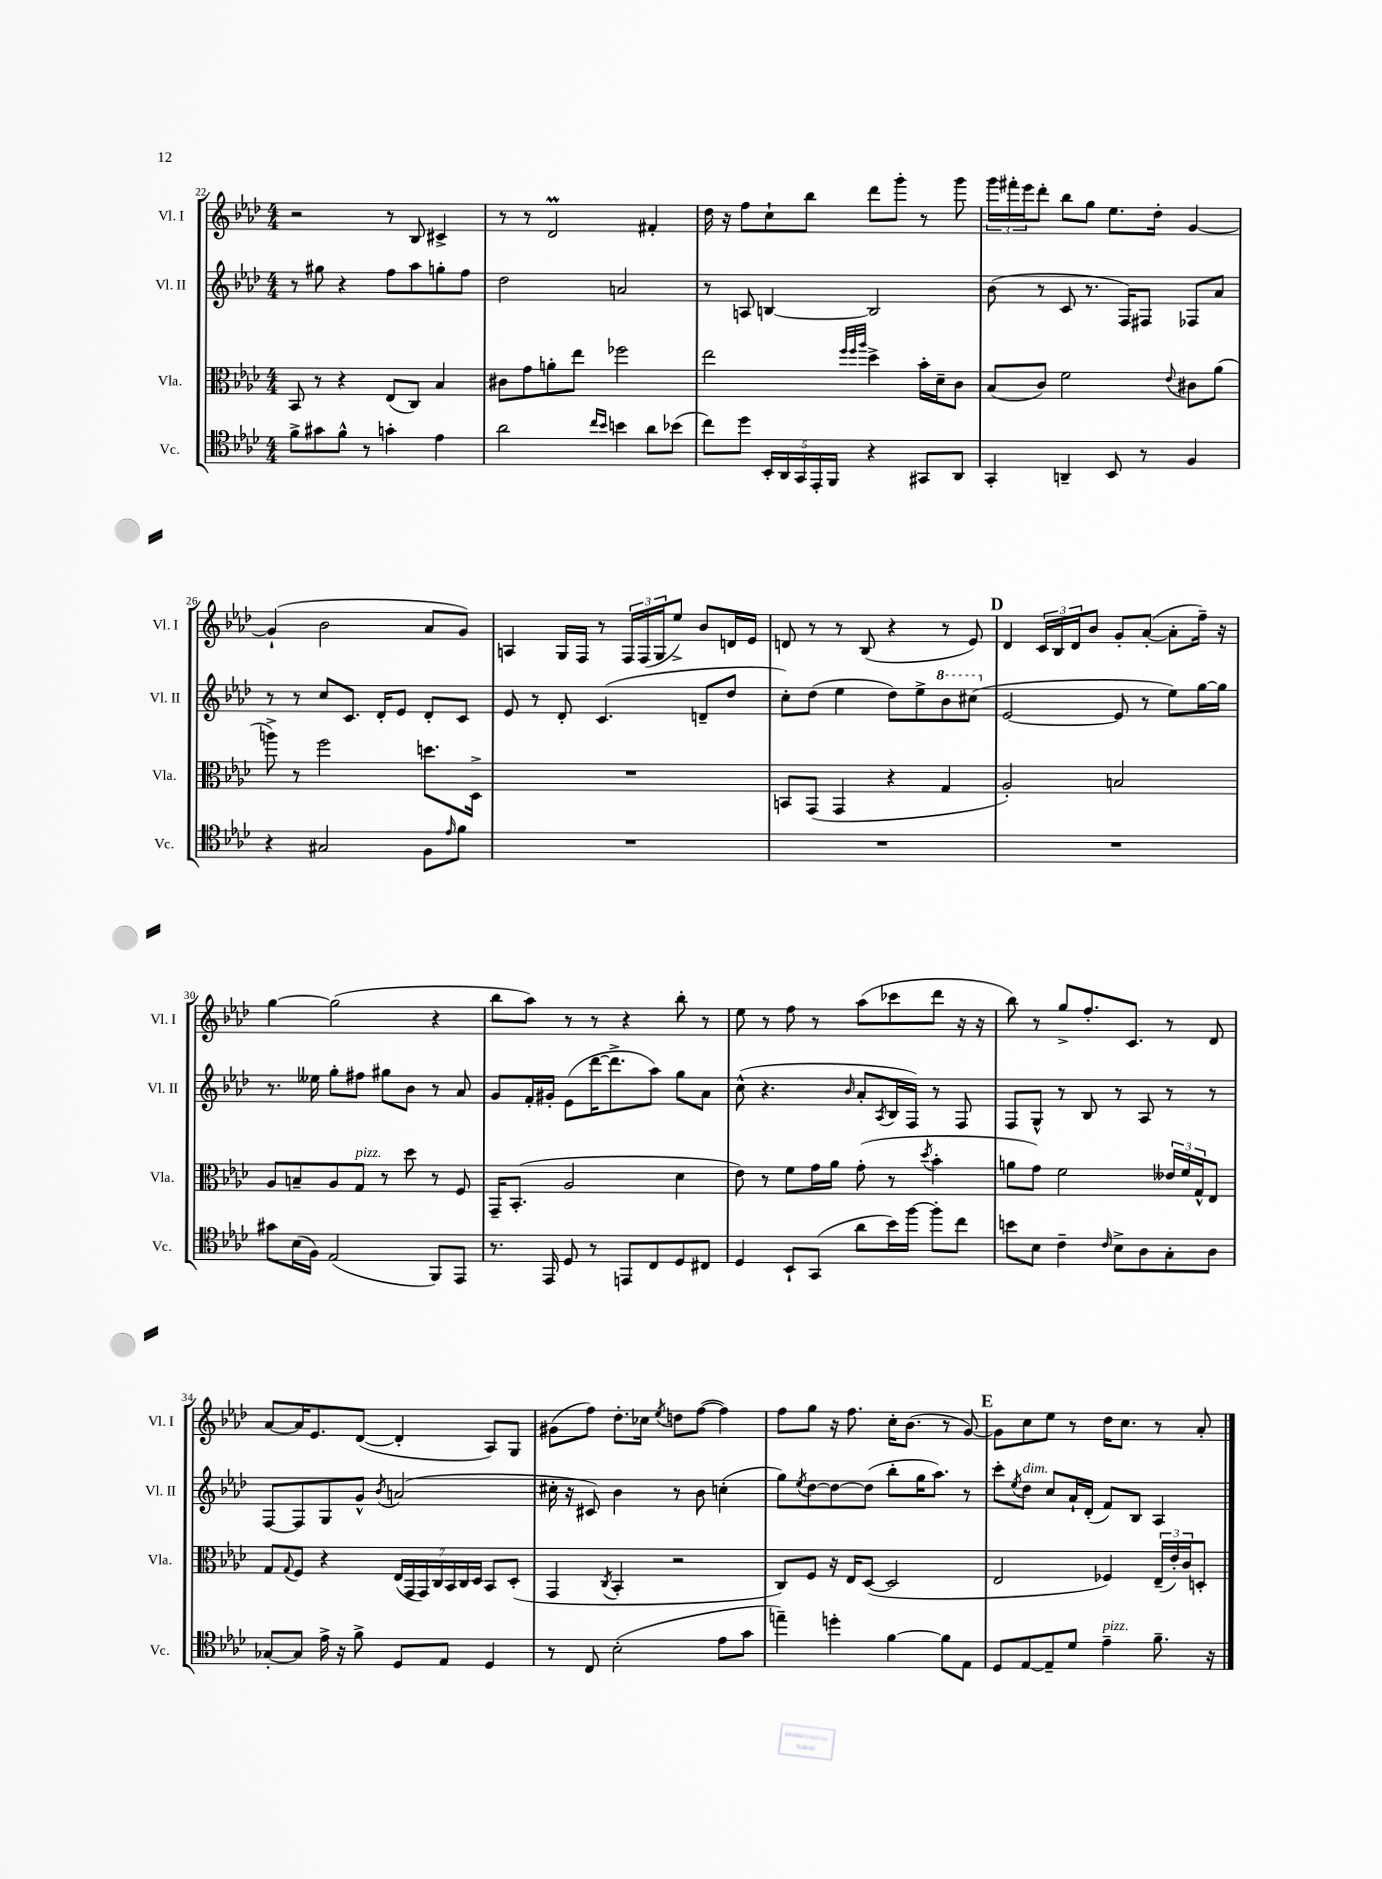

**kern	**kern	**kern	**kern
*staff4	*staff3	*staff2	*staff1
*clefC4	*clefC3	*clefG2	*clefG2
*k[b-e-a-d-]	*k[b-e-a-d-]	*k[b-e-a-d-]	*k[b-e-a-d-]
*M4/4	*M4/4	*M4/4	*M4/4
8f^	8BB-	8r	2r
8g#	8r	8gg#	.
8f^^	4r	4r	.
8r	.	.	.
4g'	(8E-	8ff	8r
.	8C)	8aa-	8B-
4e-	4B-	8gg'	4c#^
.	.	8ff	.
=	=	=	=
2a-	8c#	2dd-	8r
.	8g	.	8r
.	8a'	.	2d-
.	8ee-	.	.
16qqcc	.	.	.
16qqb-	.	.	.
4b	2ff-	2a	.
8a-	.	.	4f#'
(8b-	.	.	.
=	=	=	=
8cc)	2ee-	8r	16dd-
.	.	.	16r
8dd-	.	8A	8ff
20BB-'	.	[4B	8cc`
20AA-	.	.	.
20GG	.	.	.
.	.	.	8bb-
20EE-'	.	.	.
20FF	.	.	.
.	32qqff	.	.
.	32qqff	.	.
.	32qqaa-	.	.
4r	4dd-^	2B]	8ddd-
.	.	.	8ggg'
8GG#	16b-'	.	8r
.	16d-~	.	.
8AA-	8c	.	8ggg
=	=	=	=
4GG'	(8B-	(8b-	24ggg
.	.	.	24fff#'
.	.	.	24eee-
.	8c)	8r	8ddd-'
4AA~	2f	8c	8bb-
.	.	8.r	8gg
8BB-	.	.	8.ee-
.	.	16F)	.
8r	.	8F#	.
.	.	.	16dd-'
.	8qqe-	.	.
4F	8c#	8F-	[4g
.	(8a-	8a-	.
=	=	=	=
4r	8aa^)	8r	(4g`]
.	8r	8r	.
2G#	2ff	8cc	2b-
.	.	8.c	.
.	.	16d-'	.
.	.	8e-	.
8F	8.dd	8d-'	8a-
16qqe-	.	.	.
8f	.	8c	8g)
.	16D-^	.	.
=	=	=	=
1r	1r	8e-	4A
.	.	8r	.
.	.	8d-'	16G
.	.	.	16F
.	.	(4.c	8r
.	.	.	24F
.	.	.	(24F
.	.	.	24G
.	.	.	8ee-^)
.	.	8d~	8b-
.	.	8dd-	16d
.	.	.	16e-
=	=	=	=
1r	8BB	8cc')	8d
.	(8GG	(8dd-	8r
.	4GG	4ee-	8r
.	.	.	(8B-
.	4r	8dd-)	4r
.	.	8ee-^	.
.	4G	8bb-	8r
.	.	(8ccc#	8e-)
=	=	=	=
1r	2A-')	[2e-	4d-
.	.	.	24c
.	.	.	24B-
.	.	.	24d-
.	.	.	8b-
.	2B	8e-]	8g'
.	.	8r	([8a-'
.	.	8ee-)	8a-']
.	.	[16gg	16ff~)
.	.	16gg]	16r
=	=	=	=
8g#	8A-	8.r	[4gg
(16B-	8B~	.	.
16F)	.	16ee--	.
(2E-	8A-	8gg'	(2gg]
.	8G	8ff#	.
.	8r	8gg#	.
.	8dd-	8b-	.
8FF)	8r	8r	4r
8EE-	8F	8a-	.
=	=	=	=
8.r	16GG~	8g	8bb-
.	(8.BB-'	.	.
.	.	16f'	8aa-)
16EE-	.	16g#'	.
8D-	2A-	(8e-	8r
8r	.	[16ddd-	8r
.	.	8.ddd-^]	.
8EE	.	.	4r
8C	.	8aa-)	.
8D-	4d-	8gg	8bb-'
8C#	.	8a-	8r
=	=	=	=
4D-	8e-)	(8cc^^	8ee-
.	8r	4.r	8r
8BB-`	8f	.	8ff
(8GG	16g	.	8r
.	16a-	.	.
.	.	16qqb-	.
8a-	(8g'	8a-'	(8aa-
.	.	8qA-	.
16b-)	8r	16B-	8ccc-
[16ff	.	16F)	.
.	8qdd-	.	.
8ff']	4b-'	8r	8ddd-
8cc	.	8F	16r
.	.	.	16r
=	=	=	=
8b	8a	8F	8bb-)
8B-	8g)	8G^^	8r
4c~	2f	8r	8gg^
.	.	8B-	8.ff'
16qqc	.	.	.
8B-^	.	8r	.
.	.	.	8.c
8A-	.	8A-	.
8G'	24e--	8r	8r
.	24f	.	.
.	24G^^	.	.
8A-	8E-	8r	8d-
=	=	=	=
[8G-'	8G	[8F	[8a-
.	8qqG	.	.
8G-]	8F	8F]	16a-]
.	.	.	8.e-
16e-^	4r	8G	.
16r	.	.	.
8f^	.	8g^^	([8d-
.	.	8qb-	.
8D-	(28E-	(2a	4d-']
.	28GG	.	.
.	28GG)	.	.
.	28C	.	.
8E-	.	.	.
.	28BB-	.	.
.	28C	.	.
.	28D-	.	.
4D-	8BB-	.	8A-)
.	(8D-'	.	8G
=	=	=	=
8r	4GG	16cc#'	(8g#
.	.	16r	.
8C	.	8c#)	8ff)
.	8qC	.	.
(2B-'	4BB-'	4b-	8.dd-'
.	.	.	16cc-
.	.	.	8qee-
.	2r	8r	8dd
.	.	8b-	([8ff
8e-	.	(4cc'	4ff])
8g	.	.	.
=	=	=	=
4ee~)	8C)	8gg)	8ff
.	.	8qee-	.
.	8F	[8dd-	8gg
4dd'	16r	8dd-_	16r
.	16E-	.	8.ff
.	([8D-	(8dd-]	.
[4f	2D-]	8bb-'	16cc'
.	.	.	(8.b-
.	.	16gg	.
.	.	8.aa-)	.
8f]	.	.	8r
8E-	.	8r	[8g)
=	=	=	=
8D-	2E-	8ccc'	8g]
.	.	8qee-	.
[8E-	.	8dd-	8cc
8E-~]	.	8cc	8ee-
8d-	.	16a-`	8r
.	.	(16d-'	.
4e-~	4F-)	8f)	16dd-
.	.	.	8.cc
.	.	8B-	.
8.f~	(24E-~	4A-	8r
.	24e-')	.	.
.	24c	.	.
.	8D'	.	8a-'
16r	.	.	.
==	==	==	==
*-	*-	*-	*-
